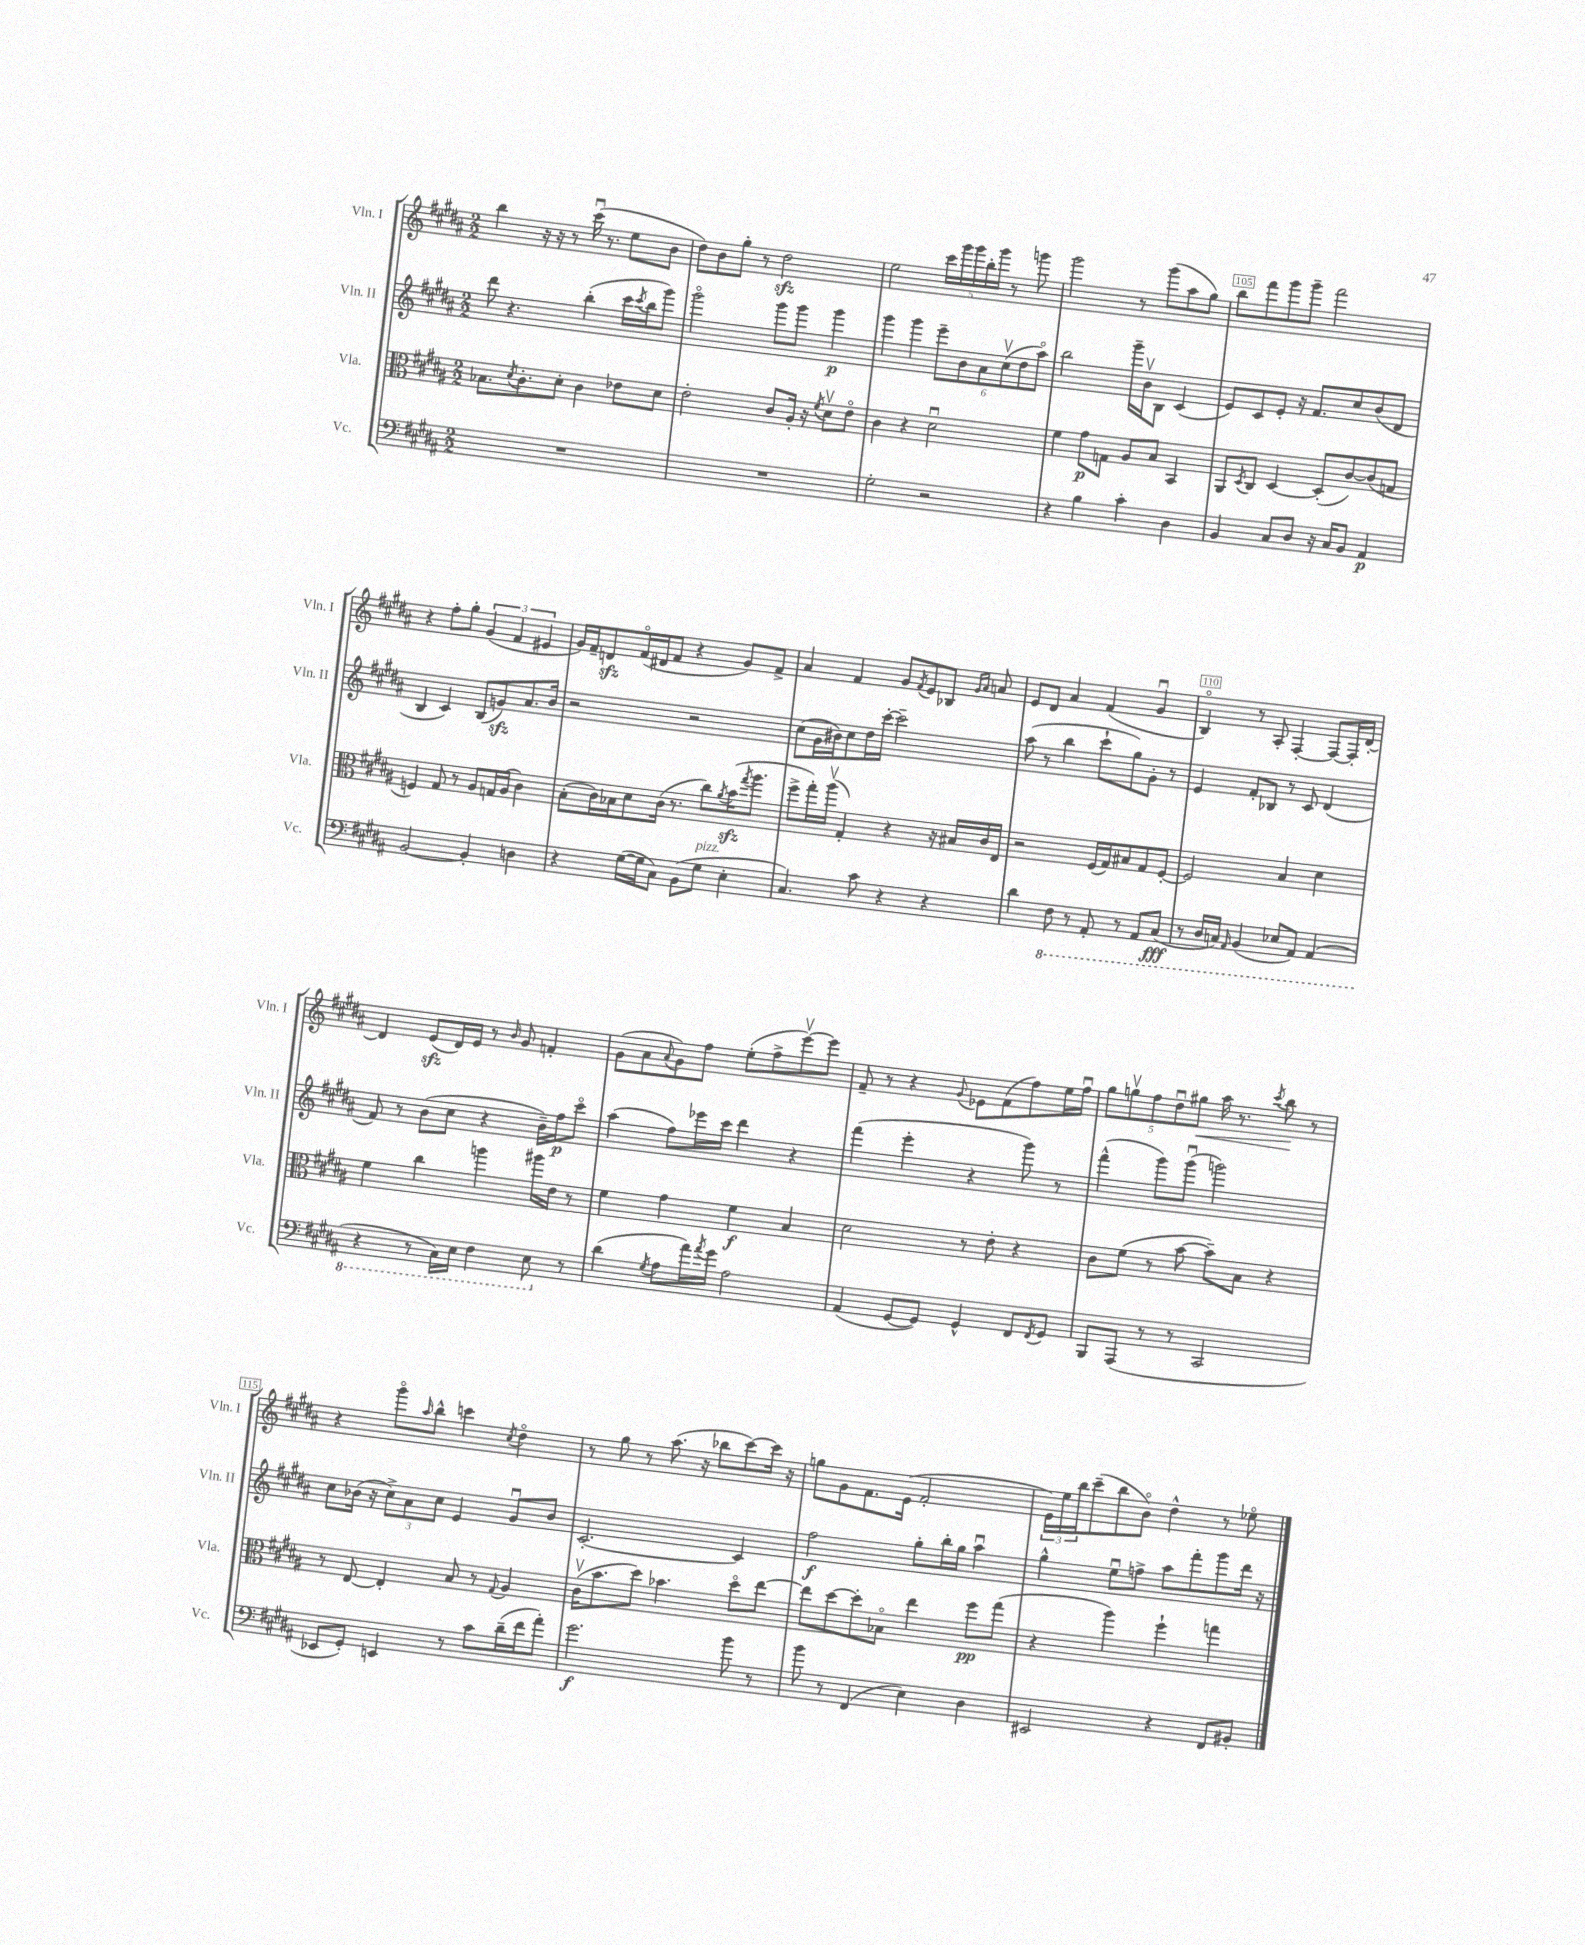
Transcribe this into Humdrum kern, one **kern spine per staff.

**kern	**dynam	**kern	**dynam	**kern	**dynam	**kern	**dynam
*part4	*part4	*part3	*part3	*part2	*part2	*part1	*part1
*staff4	*staff4	*staff3	*staff3	*staff2	*staff2	*staff1	*staff1
*I"Vc.	*	*I"Vla.	*	*I"Vln. II	*	*I"Vln. I	*
*I'Vc.	*	*I'Vla.	*	*I'Vln. II	*	*I'Vln. I	*
*clefF4	*	*clefC3	*	*clefG2	*	*clefG2	*
*k[f#c#g#d#a#]	*	*k[f#c#g#d#a#]	*	*k[f#c#g#d#a#]	*	*k[f#c#g#d#a#]	*
*M2/2	*	*M2/2	*	*M2/2	*	*M2/2	*
=101	=101	=101	=101	=101	=101	=101	=101
1r	.	8.B-X\L	.	8ddd#\	.	4bb\	.
.	.	.	.	4.r	.	.	.
.	.	8qd#/	.	.	.	.	.
.	.	8.c#'\	.	.	.	.	.
.	.	.	.	.	.	16r	.
.	.	.	.	.	.	16r	.
.	.	8d#'\J	.	.	.	8r	.
.	.	4c#\	.	(4bb'\	.	(16ccc#u\	.
.	.	.	.	.	.	8.r	.
.	.	8e-X\L	.	16ccc#\LL	.	8ee\L	.
.	.	.	.	8qccc#/	.	.	.
.	.	.	.	16bb\J	.	.	.
.	.	8d#\J	.	8ggg#\J)	.	8b\J	.
=102	=102	=102	=102	=102	=102	=102	=102
1r	.	2e'\	.	2ggg#\	.	8dd#\L)	.
.	.	.	.	.	.	8b\	.
.	.	.	.	.	.	8gg#'\J	.
.	.	.	.	.	.	8r	.
.	.	8c#/L	.	8ggg#\L	.	2dd#zz\	.
.	.	16A#'/Jk	.	8ggg#\J	.	.	.
.	.	16r	.	.	.	.	.
.	.	8qf#/	.	.	.	.	.
.	.	8d#v\L	.	4ggg#\	p	.	.
.	.	8e\J	.	.	.	.	.
=103	=103	=103	=103	=103	=103	=103	=103
2G#'\	.	4c#\	.	4ggg#\	.	2ee\	.
.	.	4r	.	4ggg#\	.	.	.
2r	.	2d#u\	.	12eee~\L	.	20ccc#\LL	.
.	.	.	.	.	.	20ggg#\	.
.	.	.	.	12b\	.	.	.
.	.	.	.	.	.	20ggg#\	.
.	.	.	.	.	.	20bb'\	.
.	.	.	.	12a#\	.	.	.
.	.	.	.	.	.	20ggg#\JJ	.
.	.	.	.	(12cc#v\	.	8r	.
.	.	.	.	12dd#\	.	.	.
.	.	.	.	.	.	8gggn\	.
.	.	.	.	12aa#\J)	.	.	.
=104	=104	=104	=104	=104	=104	=104	=104
4r	.	4f#\	.	2bb\	.	2ggg#\	.
4B\	.	8g#\L	p	.	.	.	.
.	.	8Gn\J	.	.	.	.	.
4c#'\	.	8A#/L	.	16ggg#~\LL	.	8r	.
.	.	.	.	16bv\J	.	.	.
.	.	8B/J	.	8B\J	.	(8ggg#\L	.
4D#\	.	4BB/	.	(4c#/	.	8aa#\	.
.	.	.	.	.	.	8gg#\J)	.
=105	=105	=105	=105	=105	=105	=105	=105
4BB/	.	8AA#/L	.	8e/L)	.	8bb\L	.
.	.	8qD#/	.	.	.	.	.
.	.	8C#/J	.	8c#/	.	8fff#\	.
8C#/L	.	[4D#/	.	8e'/J	.	8ggg#\	.
8D#/J	.	.	.	16r	.	8ggg#~\J	.
.	.	.	.	8.f#/L	.	.	.
16r	.	(8D#'/L]	.	.	.	2fff#\	.
16C#/KL	.	.	.	.	.	.	.
8BB/J	.	[8c#/)	.	8cc#/	.	.	.
4AA#/	p	(8c#/]	.	(8b/	.	.	.
.	.	8Gn/J	.	8d#/J	.	.	.
!!LO:LB:g=z
=106	=106	=106	=106	=106	=106	=106	=106
[2BB/	.	4Fn/)	.	4B/	.	4r	.
.	.	8G#/	.	4c#/)	.	8ff#'\L	.
.	.	8r	.	.	.	8gg#'\J	.
4BB'/]	.	8A#/L	.	(8B/L	.	(6g#/	.
.	.	16Gn/L	.	8gnzz/)	.	.	.
.	.	.	.	.	.	6f#/	.
.	.	(16A#/JJ	.	.	.	.	.
4Dn\	.	4c#\)	.	8.a#/	.	.	.
.	.	.	.	.	.	6e#X/	.
.	.	.	.	16b/Jk	.	.	.
=107	=107	=107	=107	=107	=107	=107	=107
4r	.	(8B'\L	.	2r	.	16g#/LL)	.
.	.	.	.	.	.	16f#~/J	.
.	.	16c#\L)	.	.	.	8dnzz/	.
.	.	16B-X\J	.	.	.	.	.
([16G#\LL	.	8d#\	.	.	.	(16f#/L	.
16G#\J]	.	.	.	.	.	16d#X/J	.
8C#\J)	.	(16c#\Jk	.	.	.	8f#/J	.
.	.	8.r	.	.	.	.	.
(8BB\L	.	.	.	2r	.	4r	.
!LO:TX:a:i:t=pizz.	!	!	!	!	!	!	!
8G#\J	.	8cc#\L)	.	.	.	.	.
.	.	8qa#/	.	.	.	.	.
4E'\	.	(16bzz\K	.	.	.	8g#/L)	.
.	.	8qgg#/	.	.	.	.	.
.	.	8.aa#\J	.	.	.	.	.
.	.	.	.	.	.	8f#^/J	.
=108	=108	=108	=108	=108	=108	=108	=108
4.C#/)	.	8ff#^\L	.	(8cc#\L	.	4a#/	.
.	.	16gg#'\L)	.	16g#\L	.	.	.
.	.	(16aa#v\JJ	.	16b#X\J)	.	.	.
.	.	4G#'/)	.	8cc#\	.	4f#/	.
8c#\	.	.	.	16dd#\L	.	.	.
.	.	.	.	[16ccc#'\JJ	.	.	.
4r	.	4r	.	2ccc#~\]	.	8g#/L	.
.	.	.	.	.	.	8qf#/	.
.	.	.	.	.	.	8e/	.
4r	.	16r	.	.	.	8B-X/J	.
.	.	16B#X/LL	.	.	.	.	.
.	.	.	.	.	.	16qqg#/LL	.
.	.	.	.	.	.	16qqa#/JJ	.
.	.	16c#/	.	.	.	8an/	.
.	.	16E/JJ	.	.	.	.	.
=109	=109	=109	=109	=109	=109	=109	=109
4d#\	.	2r	.	(8aa#\	.	8e/L	.
.	.	.	.	8r	.	8d#/J	.
*8ba	*	*	*	*	*	*	*
8FF#\	.	.	.	4bb\	.	4a#/	.
8r	.	.	.	.	.	.	.
8AAA#'/	.	(16F#/LL	.	8ccc#`\L	.	(4f#/	.
.	.	16G#/J)	.	.	.	.	.
8r	.	8B#X/	.	8gg#\)	.	.	.
8AAA#/L	.	8G#/	.	8g#'\J	.	4g#u/	.
(8CC#/J	fff	[8F#'/J	.	8r	.	.	.
=110	=110	=110	=110	=110	=110	=110	=110
8r	.	2F#/]	.	4e/	.	4B/)	.
16DD#/LL	.	.	.	.	.	.	.
16CCn/JJ)	.	.	.	.	.	.	.
16qqAAA#/	.	.	.	.	.	.	.
(4BBB/	.	.	.	8f#'/L	.	8r	.
.	.	.	.	8B-X/J	.	8A#'/	.
8EE-X/L	.	4B/	.	8r	.	[4F#'/	.
8AAA#/J)	.	.	.	8c#/	.	.	.
(4AAA#/	.	4d#\	.	(4d#/	.	8F#/L_	.
.	.	.	.	.	.	16F#'/L]	.
.	.	.	.	.	.	[16d#'/JJ	.
!!LO:LB:g=z
=111	=111	=111	=111	=111	=111	=111	=111
4r	.	4f#\	.	8f#/)	.	4d#/]	.
.	.	.	.	8r	.	.	.
8r	.	4cc#\	.	(8b\L	.	(8ezz/L	.
16CC#\LL)	.	.	.	8cc#\J	.	16d#/L)	.
16EE\JJ	.	.	.	.	.	16e/JJ	.
4FF#\	.	4aan\	.	4r	.	8r	.
.	.	.	.	.	.	16qqb/	.
.	.	.	.	.	.	8g#/	.
8EE\	.	16aa#X\LL	.	16b~\LL)	.	4fn'/	.
.	.	16e\JJ	.	16ff#\J	p	.	.
*X8ba	*	*	*	*	*	*	*
8r	.	8r	.	8ccc#\J	.	.	.
=112	=112	=112	=112	=112	=112	=112	=112
(4d#\	.	4f#\	.	(4aa#\	.	(8g#\L	.
.	.	.	.	.	.	8a#\	.
8qG#/	.	.	.	.	.	8qqa#/	.
8A#\L	.	4g#\	.	8ff#\L)	.	8g#\)	.
16a#\L)	.	.	.	16eee-X\L	.	8ff#\J	.
8qa#/	.	.	.	.	.	.	.
16g#\JJ	.	.	.	16ccc#\JJ	.	.	.
2A#\	.	4f#\	f	4ddd#\	.	(8ee'\L	.
.	.	.	.	.	.	8ff#^\	.
.	.	4B/	.	4r	.	[8eeev\)	.
.	.	.	.	.	.	8eee\J]	.
=113	=113	=113	=113	=113	=113	=113	=113
(4AA#/	.	2d#\	.	(4fff#\	.	8f#~/	.
.	.	.	.	.	.	8r	.
[8GG#/L	.	.	.	4eee'\	.	4r	.
8GG#/J])	.	.	.	.	.	.	.
.	.	.	.	.	.	8qqg#/	.
4GG#^^/	.	8r	.	4r	.	8e-X\L	.
.	.	8e'\	.	.	.	(8f#\	.
8FF#/L	.	4r	.	8ggg#\)	.	8ff#\)	.
8qFF#/	.	.	.	.	.	.	.
8GG#/J	.	.	.	8r	.	16ee\L	.
.	.	.	.	.	.	16ff#u\JJ	.
=114	=114	=114	=114	=114	=114	=114	=114
8BBB/L	.	8c#\L	.	(4fff#^^\	.	10gg#\L	.
.	.	.	.	.	.	10ggnv\	.
(8AAA#/J	.	(8f#\J	.	.	.	.	.
.	.	.	.	.	.	10ff#\	.
8r	.	8r	.	8ggg#\L)	.	.	.
.	.	.	.	.	.	10dd#u\	.
8r	.	[8b\	.	(8ggg#u\J	.	.	.
!	!	!	!	!	!	!	!LO:HP:b
.	.	.	.	.	.	10gg#X\J	<
2CC#/	.	8b~\L])	.	2gggn\)	.	16aa#\	.
.	.	.	.	.	.	8.r	.
.	.	8B\J	.	.	.	.	.
.	.	.	.	.	.	8qccc#/	.
.	.	4r	.	.	.	8bb\	.
.	.	.	.	.	.	8r	[
!!LO:LB:g=z
=115	=115	=115	=115	=115	=115	=115	=115
8EE-X/L	.	8r	.	8cc#\L	.	4r	.
8GG#'/J)	.	[8E/	.	(16b-X\Jk	.	.	.
.	.	.	.	16r	.	.	.
4EEn/	.	4E'/]	.	12cc#^\L)	.	8ggg#\L	.
.	.	.	.	12a#\	.	.	.
.	.	.	.	.	.	16qqaa#/	.
.	.	.	.	.	.	8bb^^\J	.
.	.	.	.	12cc#\J	.	.	.
8r	.	8B/	.	4e/	.	4cccn\	.
8c#\L	.	8r	.	.	.	.	.
.	.	8qqG#/	.	.	.	8qcc#/	.
(16d#~\L	.	4A#/	.	8g#u/L	.	4dd#\	.
16f#\J	.	.	.	.	.	.	.
8a#'\J)	.	.	.	8b-/J	.	.	.
=116	=116	=116	=116	=116	=116	=116	=116
2.g#\	f	(16c#v\KL	.	[2.c#'/	.	8r	.
.	.	8.b\	.	.	.	.	.
.	.	.	.	.	.	8gg#\	.
.	.	8dd#\J)	.	.	.	8r	.
.	.	4.b-X\	.	.	.	(8.aa#\	.
.	.	.	.	.	.	16r	.
.	.	.	.	.	.	8bb-X\L	.
8b\	.	8dd#\L	.	4c#/]	.	[8ccc#\)	.
8r	.	[8ee\J	.	.	.	16ccc#\Jk]	.
.	.	.	.	.	.	16r	.
=117	=117	=117	=117	=117	=117	=117	=117
8b\	.	8ee\L]	.	2ff#\	f	8ggn\L	.
8r	.	[8dd#\	.	.	.	8g#\	.
(4FF#/	.	8dd#'\]	.	.	.	8.f#\	.
.	.	8B-X\J	.	.	.	.	.
.	.	.	.	.	.	(16e\Jk	.
4E\)	.	4ee\	.	8gg#'\L	.	2f#'/	.
.	.	.	.	16bb'\L	.	.	.
.	.	.	.	16gg#\JJ	.	.	.
4D#\	.	8ff#\L	pp	4aa#u\	.	.	.
.	.	(8gg#\J	.	.	.	.	.
=118	=118	=118	=118	=118	=118	=118	=118
2EE#X/	.	4r	.	4gg#^^\	.	24e\LL)	.
.	.	.	.	.	.	24ee\	.
.	.	.	.	.	.	24bb\J	.
.	.	.	.	.	.	(8ccc#~\	.
.	.	4aa#\)	.	8eeu\L	.	8bb\	.
.	.	.	.	8ffn^\J	.	8b\J)	.
4r	.	4ff#`\	.	8aa#\L	.	4dd#^^\	.
.	.	.	.	8fff#'\	.	.	.
8FF#/L	.	4ggn\	.	8ggg#\	.	8r	.
8BB#X'/J	.	.	.	16ddd#\Jk	.	8ee-X\	.
.	.	.	.	16r	.	.	.
==	==	==	==	==	==	==	==
*-	*-	*-	*-	*-	*-	*-	*-
